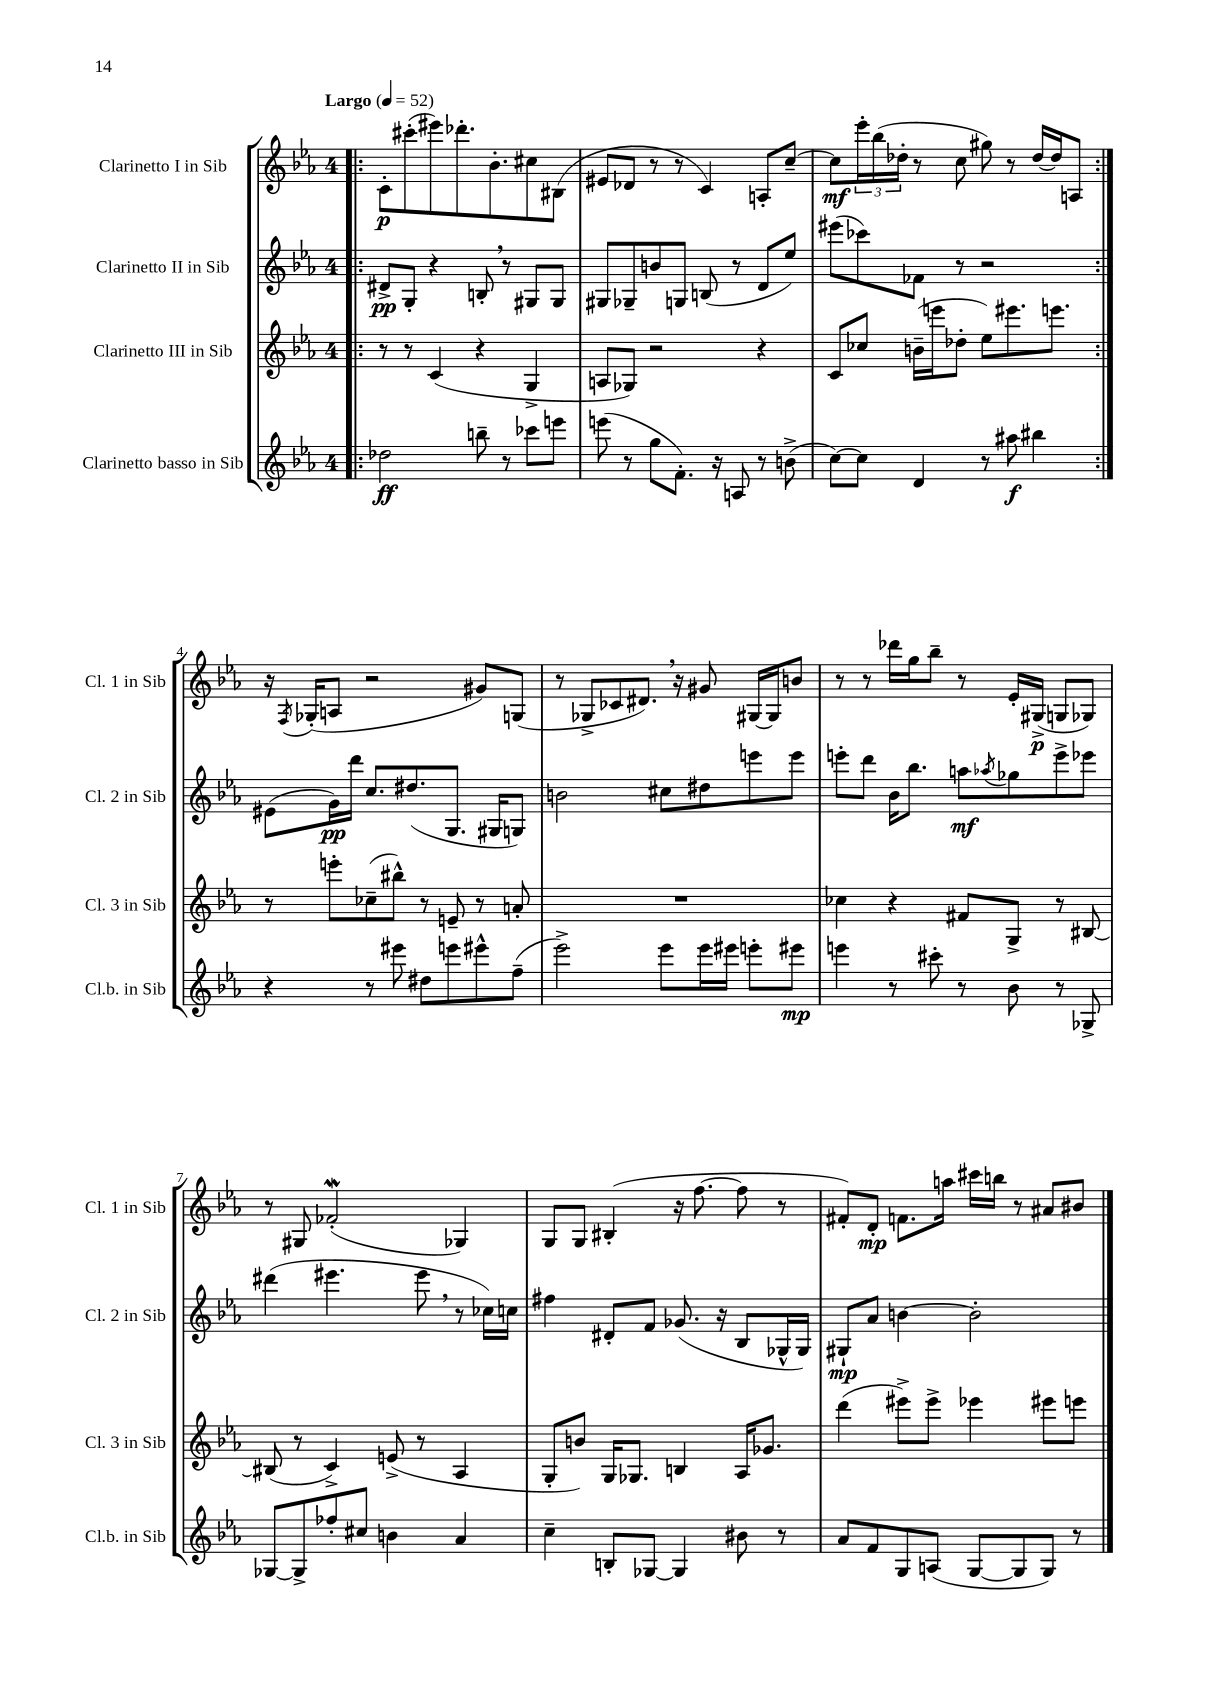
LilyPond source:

<<
\new StaffGroup <<
\new Staff = "s0" \with { instrumentName = "Clarinetto I in Sib" shortInstrumentName = "Cl. 1 in Sib" } {
    \clef treble \key ees \major \once \override Staff.TimeSignature.style = #'single-digit \time 4/4 \tempo "Largo" 4 = 52
    \repeat volta 2 { \bar ".|:" c'8-.\p cis'''8-.( eis'''8) des'''8.-. bes'8.-. cis''8 bis8( |
    eis'8 des'8 r8 r8 c'4) a8-. c''8~-- |
    c''8\mf \tuplet 3/2 { ees'''16-. bes''16( des''16-. } r8 c''8 gis''8) r8 des''16~ des''16 a8 | }
    r16 \acciaccatura { f8 } ges16-.( a8 r2 gis'8) g8( |
    r8 ges8-> ces'8 dis'8.) \breathe r16 gis'8 gis16~ gis16 b'8 |
    r8 r8 des'''16 g''16 bes''8-- r8 ees'16-. gis16->\p( g8 ges8) |
    r8 gis8 fes'2-.\mordent( ges4) |
    g8 g8 bis4-.( r16 f''8.~ f''8 r8 |
    fis'8-.) d'8-.\mp f'8. a''16 cis'''16 b''16 r8 ais'8 bis'8 \bar "|." |
}
\new Staff = "s1" \with { instrumentName = "Clarinetto II in Sib" shortInstrumentName = "Cl. 2 in Sib" } {
    \clef treble \key ees \major \once \override Staff.TimeSignature.style = #'single-digit \time 4/4
    \repeat volta 2 { \bar ".|:" dis'8->\pp g8-. r4 b8-. \breathe r8 gis8 gis8 |
    gis8 ges8-- b'8 g8 b8( r8 d'8 ees''8) |
    eis'''8( ces'''8) fes'8 r8 r2 | }
    eis'8( g'16\pp) d'''16 c''8. dis''8.( g8. gis16 g8) |
    b'2 cis''8 dis''8 e'''8 e'''8 |
    e'''8-. d'''8 bes'16 bes''8. a''8\mf \acciaccatura { aes''8 } ges''8 e'''8-> ees'''8 |
    dis'''4( eis'''4. eis'''8 \breathe r8 ces''16) c''16 |
    fis''4 dis'8-. f'8 ges'8.( r16 bes8 ges16-^ ges16) |
    gis8-!\mp aes'8 b'4~ b'2-. \bar "|." |
}
\new Staff = "s2" \with { instrumentName = "Clarinetto III in Sib" shortInstrumentName = "Cl. 3 in Sib" } {
    \clef treble \key ees \major \once \override Staff.TimeSignature.style = #'single-digit \time 4/4
    \repeat volta 2 { \bar ".|:" r8 r8 c'4( r4 g4-> |
    a8 ges8) r2 r4 |
    c'8 ces''8 b'16--( e'''16 des''8-. ees''8) eis'''8. e'''8. | }
    r8 e'''8-. ces''8--( bis''8-^) r8 e'8-- r8 a'8-. |
    R1 |
    ces''4 r4 fis'8 g8-> r8 bis8~ |
    bis8( r8 c'4->) e'8->( r8 aes4 |
    g8-. b'8) g16 ges8. b4 aes16 ges'8. |
    d'''4( eis'''8->) eis'''8-> ees'''4 eis'''8 e'''8 \bar "|." |
}
\new Staff = "s3" \with { instrumentName = "Clarinetto basso in Sib" shortInstrumentName = "Cl.b. in Sib" } {
    \clef treble \key ees \major \once \override Staff.TimeSignature.style = #'single-digit \time 4/4
    \repeat volta 2 { \bar ".|:" des''2\ff b''8-- r8 ces'''8 e'''8 |
    e'''8( r8 g''8 f'8.-.) r16 a8 r8 b'8->( |
    c''8~) c''8 d'4 r8 ais''8\f bis''4 | }
    r4 r8 eis'''8 dis''8 e'''8 eis'''8-^ f''8--( |
    ees'''2->) ees'''8 ees'''16 eis'''16 e'''8-. eis'''8\mp |
    e'''4 r8 cis'''8-. r8 bes'8 r8 ges8-> |
    ges8~ ges8-> fes''8-. cis''8 b'4 aes'4 |
    c''4-- b8-. ges8~ ges4 bis'8 r8 |
    aes'8 f'8 g8 a8( g8~ g8 g8) r8 \bar "|." |
}
>>
>>
